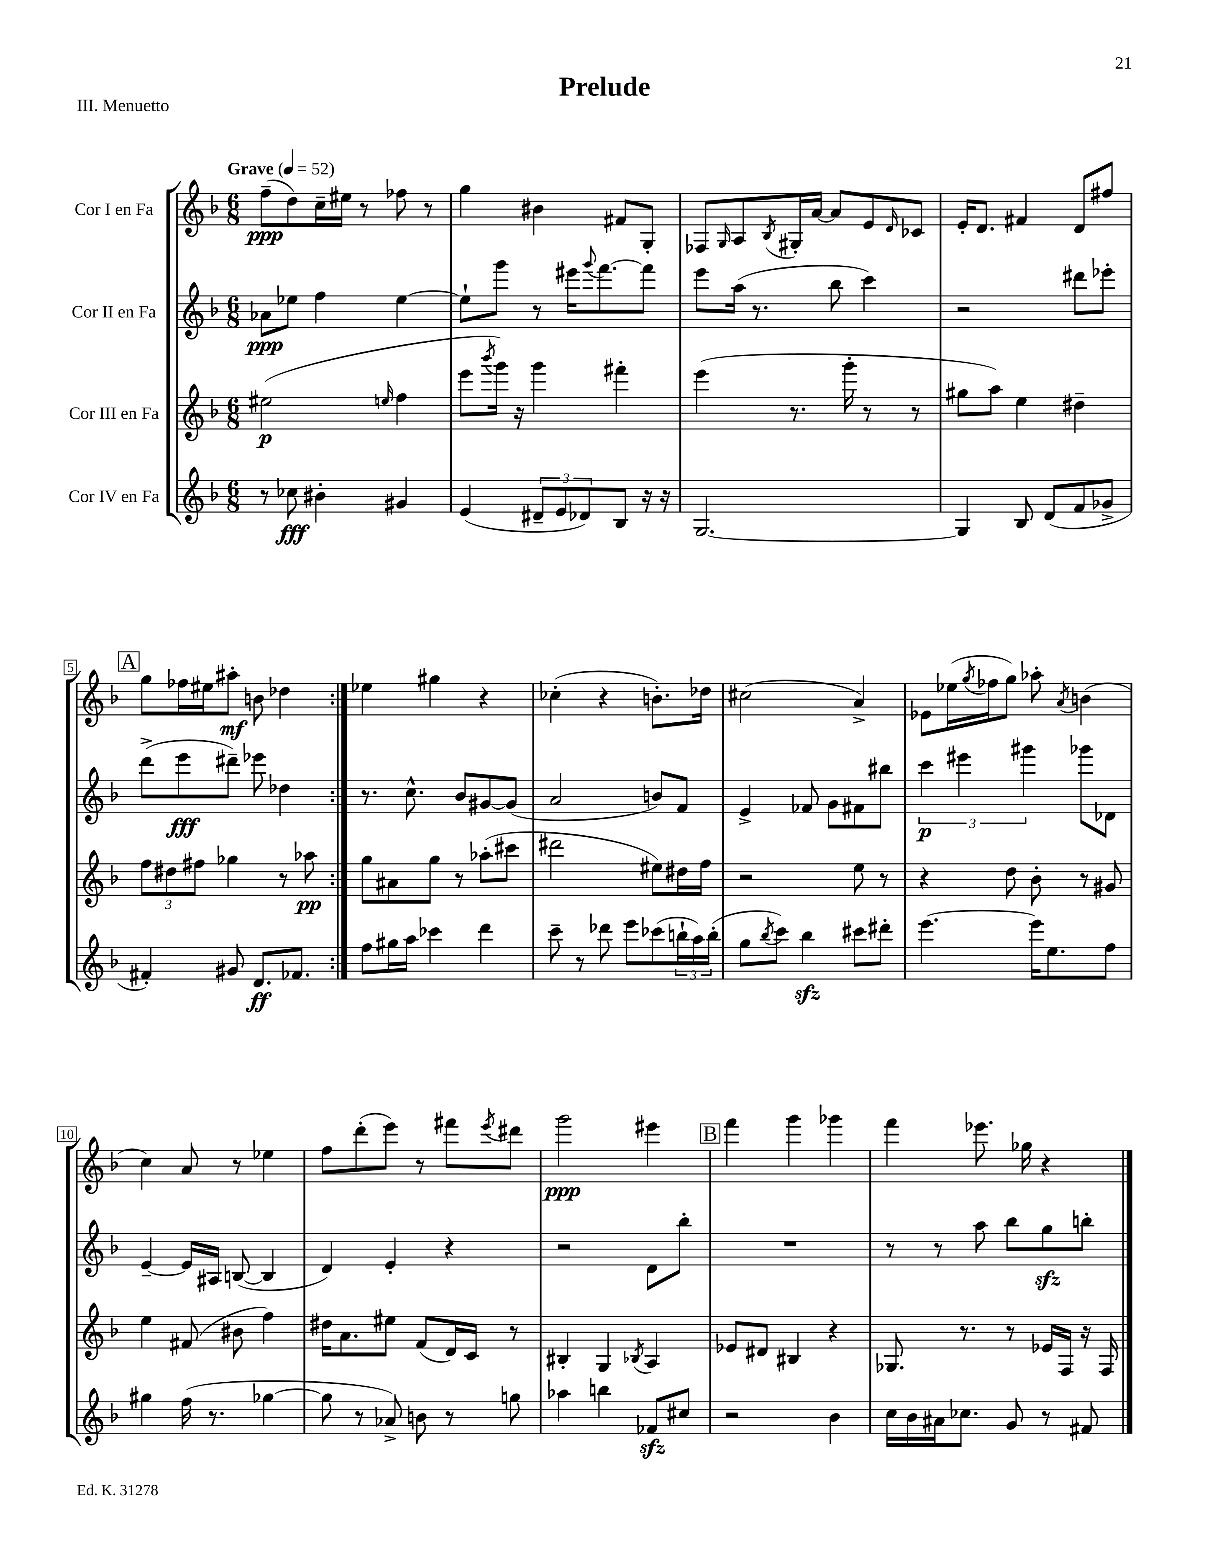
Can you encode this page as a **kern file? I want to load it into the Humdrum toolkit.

**kern	**kern	**kern	**kern
*staff4	*staff3	*staff2	*staff1
*clefG2	*clefG2	*clefG2	*clefG2
*k[b-]	*k[b-]	*k[b-]	*k[b-]
*M6/8	*M6/8	*M6/8	*M6/8
*MM52	*MM52	*MM52	*MM52
8r	(2ee#	8a-	(8ff~
8cc-	.	8ee-	8dd)
4b#'	.	4ff	16cc~
.	.	.	16ee#
.	.	.	8r
.	16qqee	.	.
4g#	4ff	[4ee-	8ff-
.	.	.	8r
=	=	=	=
(4e	8eee	8ee-`]	4gg
.	8qbbb-	.	.
.	16ggg)	8ggg	.
.	16r	.	.
12d#~	4ggg	8r	4b#
12e	.	.	.
.	.	16eee#	.
12d-)	.	.	.
.	.	8qqggg	.
.	.	[8.fff	.
8B-	4fff#'	.	8f#
16r	.	8fff]	8G'
16r	.	.	.
=	=	=	=
[2.G	(4eee	8eee	8F-
.	.	.	16qqG
.	.	(16aa	8A
.	.	8.r	.
.	.	.	8qB-
.	8.r	.	16G#'
.	.	.	[16a
.	.	8bb-	8a]
.	16ggg'	.	.
.	8r	4ccc)	8e
.	.	.	16qqd
.	8r	.	8c-
=	=	=	=
4G]	8gg#	2r	16e'
.	.	.	8.d
.	8aa)	.	.
8B-	4ee	.	4f#
(8d	.	.	.
8f	4dd#~	8ddd#	8d
8g-^	.	8eee-'	8ff#
=	=	=	=
4f#')	12ff	(8ddd^	8gg
.	12dd#	.	.
.	.	8eee	16ff-
.	12ff#	.	.
.	.	.	16ee#
8g#	4gg-	8ddd#~)	8aa#'
8.d	.	8eee-	8b
.	8r	4dd-	4dd-
8.f-	.	.	.
.	8aa-	.	.
=:|!	=:|!	=:|!	=:|!
8ff	8gg	8.r	4ee-
16gg#	8a#	.	.
16aa	.	8.cc^^	.
4ccc-	8gg	.	4gg#
.	8r	8b-	.
4ddd	(8aa-'	[8g#	4r
.	8ccc#	(8g#]	.
=	=	=	=
8ccc~	2ddd#	2a	(4cc-'
8r	.	.	.
8ddd-	.	.	4r
8eee	.	.	.
(8ccc-	8ee#)	8b)	8.b')
24bb`	16dd#	8f	.
24aa)	.	.	.
.	16ff	.	16dd-
(24bb'	.	.	.
=	=	=	=
8gg	2r	4e^	(2cc#
8qbb-	.	.	.
8ccc)	.	.	.
4bb-	.	8f-	.
.	.	8g	.
8ccc#	8ee	8f#	4a^)
8ddd#'	8r	8bb#	.
=	=	=	=
[4.eee	4r	6ccc	8e-
.	.	.	(16ee-
.	.	6eee#	.
.	.	.	8qgg
.	.	.	16ff-
.	8dd	.	8gg)
.	.	6ggg#	.
16eee]	8b-'	.	8aa-'
8.ee	.	.	.
.	.	.	8qa
.	8r	8ggg-	(4b
8ff	8g#	8d-	.
=	=	=	=
4gg#	4ee	[4e~	4cc)
(16ff	(8f#	16e]	8a
8.r	.	16A#	.
.	8b#	([8B	8r
[4gg-	4ff)	4B]	4ee-
=	=	=	=
8gg-]	16dd#	4d)	8ff
.	8.a	.	.
8r	.	.	(8ddd'
8a-^)	8ee#	4e'	8eee)
8b	(8f	.	8r
8r	16d)	4r	8fff#
.	16c	.	.
.	.	.	8qeee
8gg	8r	.	8ddd#
=	=	=	=
4aa-	4B#'	2r	2ggg
4bb	4G	.	.
.	8qB-	.	.
8f-	4A	8d	4eee#
8cc#	.	8bb-'	.
=	=	=	=
2r	8e-	2.r	4fff
.	8d#	.	.
.	4B#	.	4ggg
4b-	4r	.	4ggg-
=	=	=	=
16cc	8.G-	8r	4fff
16b-	.	.	.
16a#	.	8r	.
8.cc-	8.r	.	.
.	.	8aa	8.eee-
8g	8r	8bb-	.
.	.	.	16gg-
8r	16e-	8gg	4r
.	16F	.	.
8f#	16r	8bb'	.
.	16F	.	.
==	==	==	==
*-	*-	*-	*-
